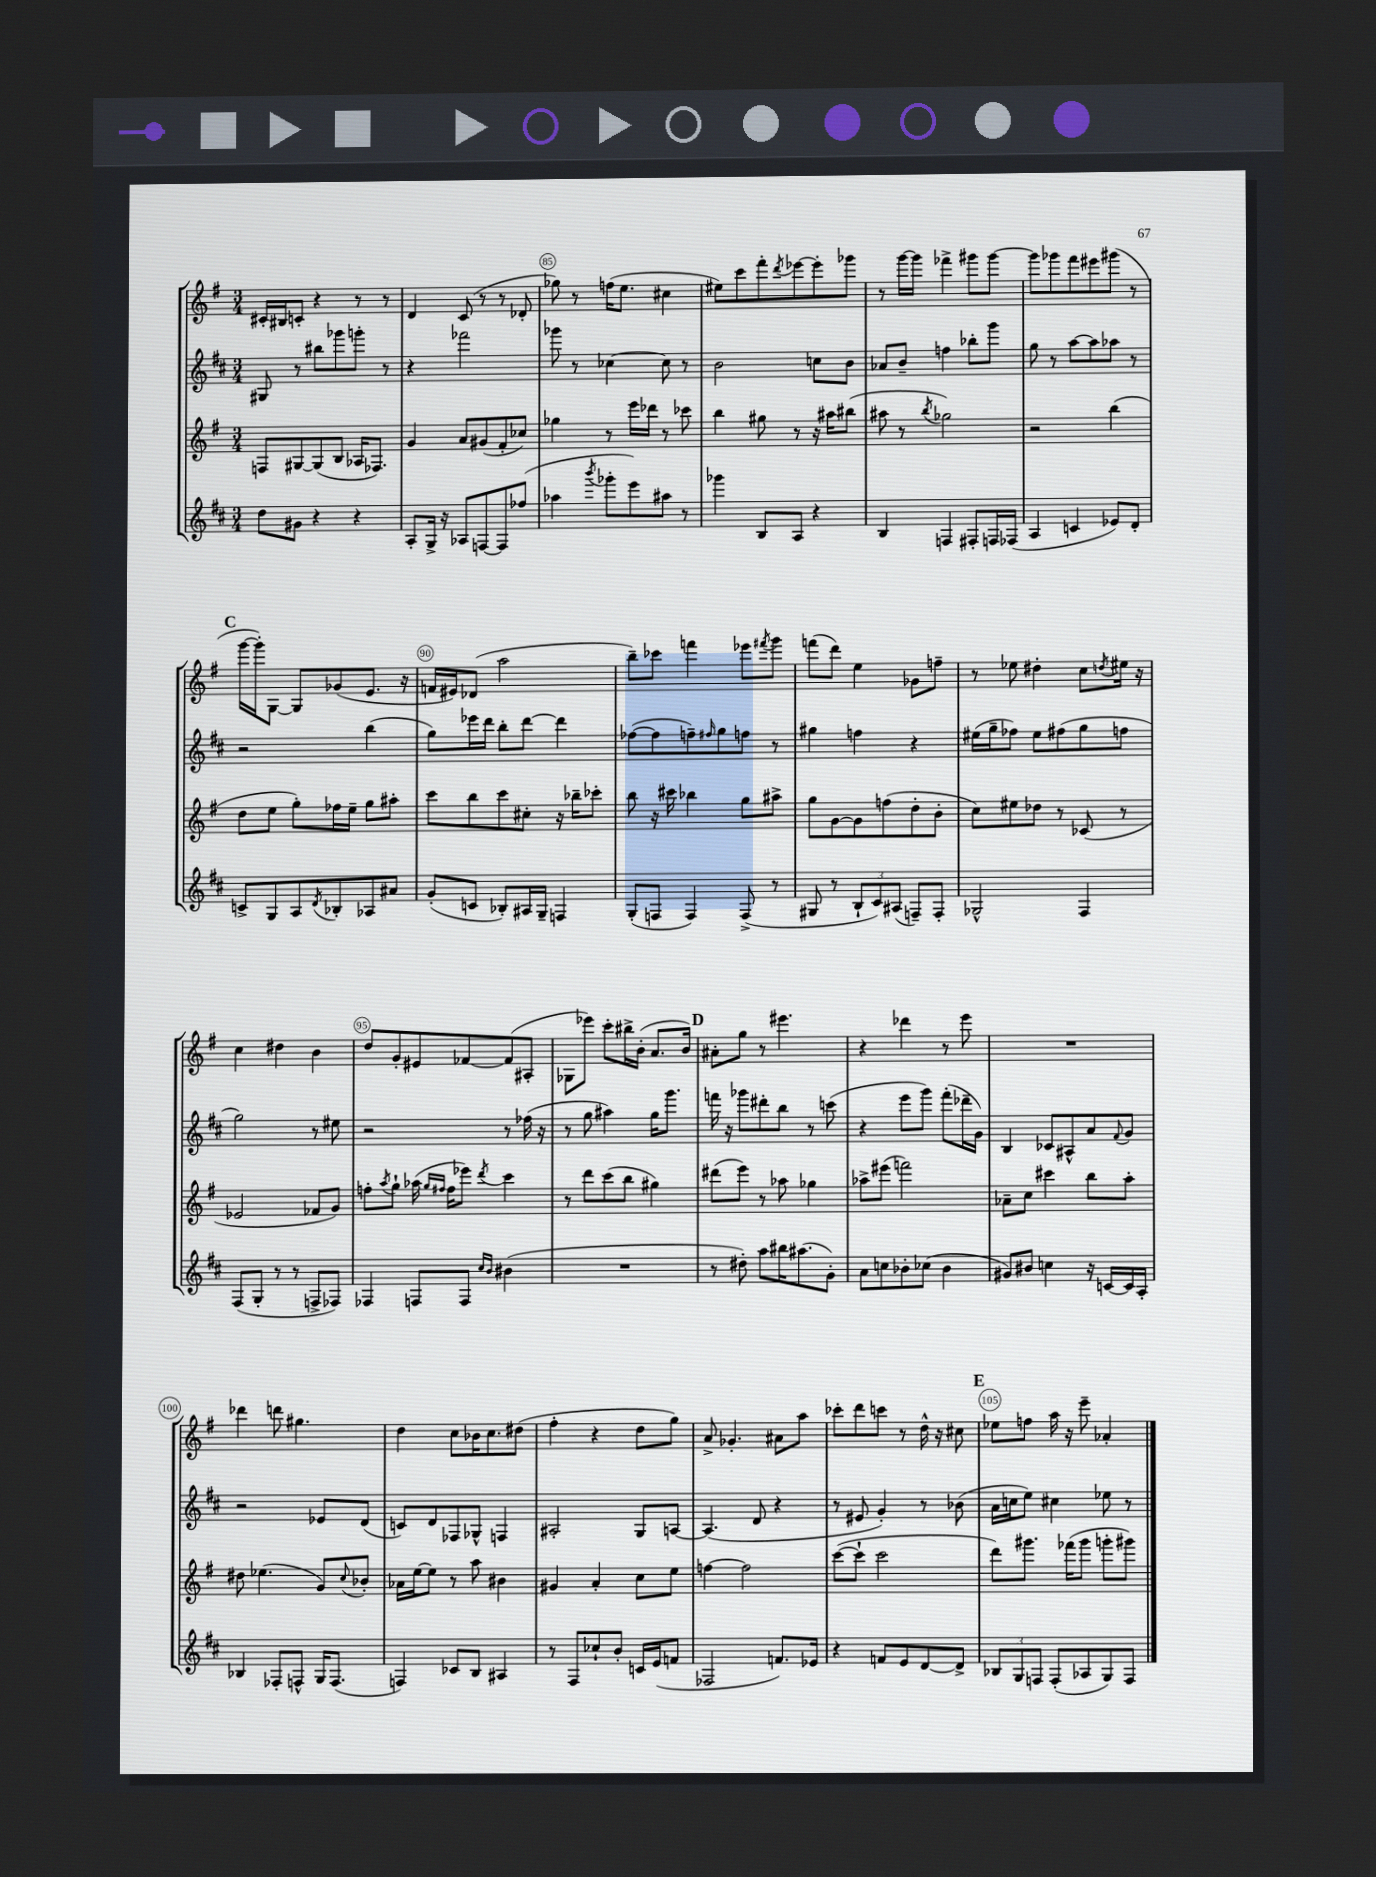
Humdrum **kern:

**kern	**kern	**kern	**kern
*staff4	*staff3	*staff2	*staff1
*clefG2	*clefG2	*clefG2	*clefG2
*k[f#c#]	*k[f#]	*k[f#c#]	*k[f#]
*M3/4	*M3/4	*M3/4	*M3/4
8dd	8F	8G#	16c#'
.	.	.	16B#
8g#	[8G#	8r	8c'
4r	(8G#]	8bb#	4r
.	8B	8ggg-	.
4r	16A-	8ggg'	8r
.	8.F-)	.	.
.	.	8r	8r
=	=	=	=
8A'	4g	4r	4d
16G^	.	.	.
16r	.	.	.
8A-	8a	2fff-	(8c
[8F	(8g#	.	8r
8F]	8f#'	.	8r
(8ff-	8cc-)	.	8d-'
=	=	=	=
4aa-	4gg-	8ggg-	8gg-)
.	.	8r	8r
8qbbb	.	.	.
8ggg-'	8r	[4cc-	(16ff
.	.	.	8.ee
8eee)	16eee	.	.
.	16ddd-	.	.
8aa#	8r	8cc-]	4cc#
8r	8ccc-	8r	.
=	=	=	=
4ggg-	4bb	2b	8ee#)
.	.	.	8ccc
8B	8gg#	.	8fff#'
.	.	.	8qddd
8A	8r	.	[8eee-
4r	16r	8cc	8eee-']
.	16aa#	.	.
.	(8bb#	8b	8ggg-
=	=	=	=
4B	8aa#	8a-	8r
.	8r	8b~	[16ggg
.	.	.	16ggg]
.	8qbb	.	.
4F	2gg-)	4ff	4fff-^
8F#'	.	8bb-'	8ggg#
16F	.	8ggg	[8ggg#
(16F-	.	.	.
=	=	=	=
4A	2r	8gg	8ggg#]
.	.	8r	8ggg-
4c	.	[8aa	8fff#
.	.	8aa]	8eee#
8e-)	(4bb	8aa-	(8ggg#
8d'	.	8r	8r
=	=	=	=
8c^	8dd	2r	[16ggg
.	.	.	16ggg'])
8G	8ee	.	[8G
8A	8gg')	.	8G]
8qd	.	.	.
8B-'	16ff-	.	(8g-
.	16ee~	.	.
8A-	8gg	(4bb	8.e
8a#	8aa#'	.	.
.	.	.	16r
=	=	=	=
(8g'	8ccc	8gg)	16f
.	.	.	16e#)
8c	8bb	16eee-	(8d-
.	.	16ddd	.
8B-')	8ccc	8bb'	2aa
16A#	8cc#'	[8ddd	.
16G~	.	.	.
4F	16r	4ddd]	.
.	16bb-~	.	.
.	8ccc-'	.	.
=	=	=	=
(8G'	8bb	([8ff-	8bb~)
8F	16r	8ff-]	8ccc-
.	16ccc#	.	.
4F)	4bb-	8ff~)	4fff
.	.	16qqff#	.
.	.	8gg	.
(8F^	8gg	8ff	8eee-
.	.	.	8qfff#
8r	8aa#^	8r	8ggg
=	=	=	=
8G#	8gg	4gg#	(8fff
8r	[8g	.	8ddd)
12B`	8g]	4ff	4ee
12c#)	.	.	.
.	(8ff	.	.
(12A#	.	.	.
8F~)	8dd'	4r	8g-
8F'	8b'	.	8ff~
=	=	=	=
2G-^^	8cc)	(16ee#	8r
.	.	16gg~	.
.	8ee#	8ff-)	8ee-
.	8dd-	8ee#	4dd#'
.	8r	(8ff#	.
4F#	(8c-	8gg	8cc
.	.	.	8qdd
.	8r	8ff	16ee#
.	.	.	16r
=	=	=	=
(8F#	2e-	2gg)	4cc
8G'	.	.	.
8r	.	.	4dd#
8r	.	.	.
8F^	8f-	8r	4b
8F-)	8g)	8ee#	.
=	=	=	=
4F-	8ff'	2r	8dd
.	8qaa	.	.
.	8gg`	.	8g'
8F	(16aa-	.	8e#
.	16qqgg	.	.
.	16qqff#	.	.
.	16ff#	.	.
8F	8eee-)	.	[8f-
16qqcc#	.	.	.
16qqb	8qddd	.	.
(4b#	4ccc	8r	(8f-]
.	.	(16ff-	8A#'
.	.	16r	.
=	=	=	=
2.r	8r	8r	8G-
.	8ddd	8gg	8eee-)
.	(8ccc	4aa#)	8ccc'
.	8bb	.	16bb#^
.	.	.	(16b'
.	4gg#)	16gg	8.a
.	.	8.ggg	.
.	.	.	16b)
=	=	=	=
8r	(8ddd#	16fff	8a#'
.	.	16r	.
8dd#')	8eee)	8ggg-	8gg
8aa	8r	8ddd#'	8r
16bb#	8aa-	8bb	4.eee#
(8.aa#	.	.	.
.	4gg-	8r	.
8g')	.	(8ccc	.
=	=	=	=
8a	8aa-^	4r	4r
8cc	(8eee#	.	.
8b-'	2fff)	8eee	4ddd-
(8cc-	.	8ggg)	.
4b-	.	(8fff#'	8r
.	.	16ddd-~	8eee
.	.	16g)	.
=	=	=	=
8g#)	8a-~	4B	2.r
8b#	8cc	.	.
4cc	4ccc#	8c-	.
.	.	8A#^^	.
16r	8bb	8a	.
[16c	.	.	.
.	.	8qqf#	.
16c]	8aa'	8g	.
16A'	.	.	.
=	=	=	=
4B-	8dd#	2r	4ddd-
.	(4.ee-	.	.
8F-'	.	.	8ddd
8F^^	.	.	4.gg#
16G	8g)	8e-	.
(8.F	.	.	.
.	8qqcc	.	.
.	8b-'	(8d	.
=	=	=	=
4F)	16a-	8c)	4dd
.	[16ee	.	.
.	8ee]	8d	.
8c-	8r	8F-	8cc
8B	8aa	8G-^^	16b-
.	.	.	8.cc
4A#	4b#	4F	.
.	.	.	(8dd#
=	=	=	=
8r	4g#	2A#'	4ff#'
8F#	.	.	.
8cc-`	4a'	.	4r
8b'	.	.	.
16c	8cc	8G	8dd
(16e	.	.	.
8f	8ee	[8A	8gg)
=	=	=	=
2F-	[4ff	(4.A]	8a^
.	.	.	4.g-'
.	2ff]	.	.
.	.	8d	.
8.f)	.	4r	8a#
.	.	.	8aa
16e-	.	.	.
=	=	=	=
4r	([8ccc	8r	8ccc-'
.	8ccc`]	8e#	8ddd
8f	2ccc	4g')	8ccc
8e	.	.	8r
[8d	.	8r	16dd^^
.	.	.	16r
8d^]	.	(8b-	8cc#
=	=	=	=
12B-	8ddd)	16a	8ee-
.	.	16cc	.
12G	.	.	.
.	8.ggg#	8ee)	8ff
12F	.	.	.
(8F'	.	4cc#	16aa
.	(16fff-	.	16r
8A-	8ggg#	.	8eee~
8G)	8ggg'	8ee-	4a-'
8F	8ggg#)	8r	.
==	==	==	==
*-	*-	*-	*-
